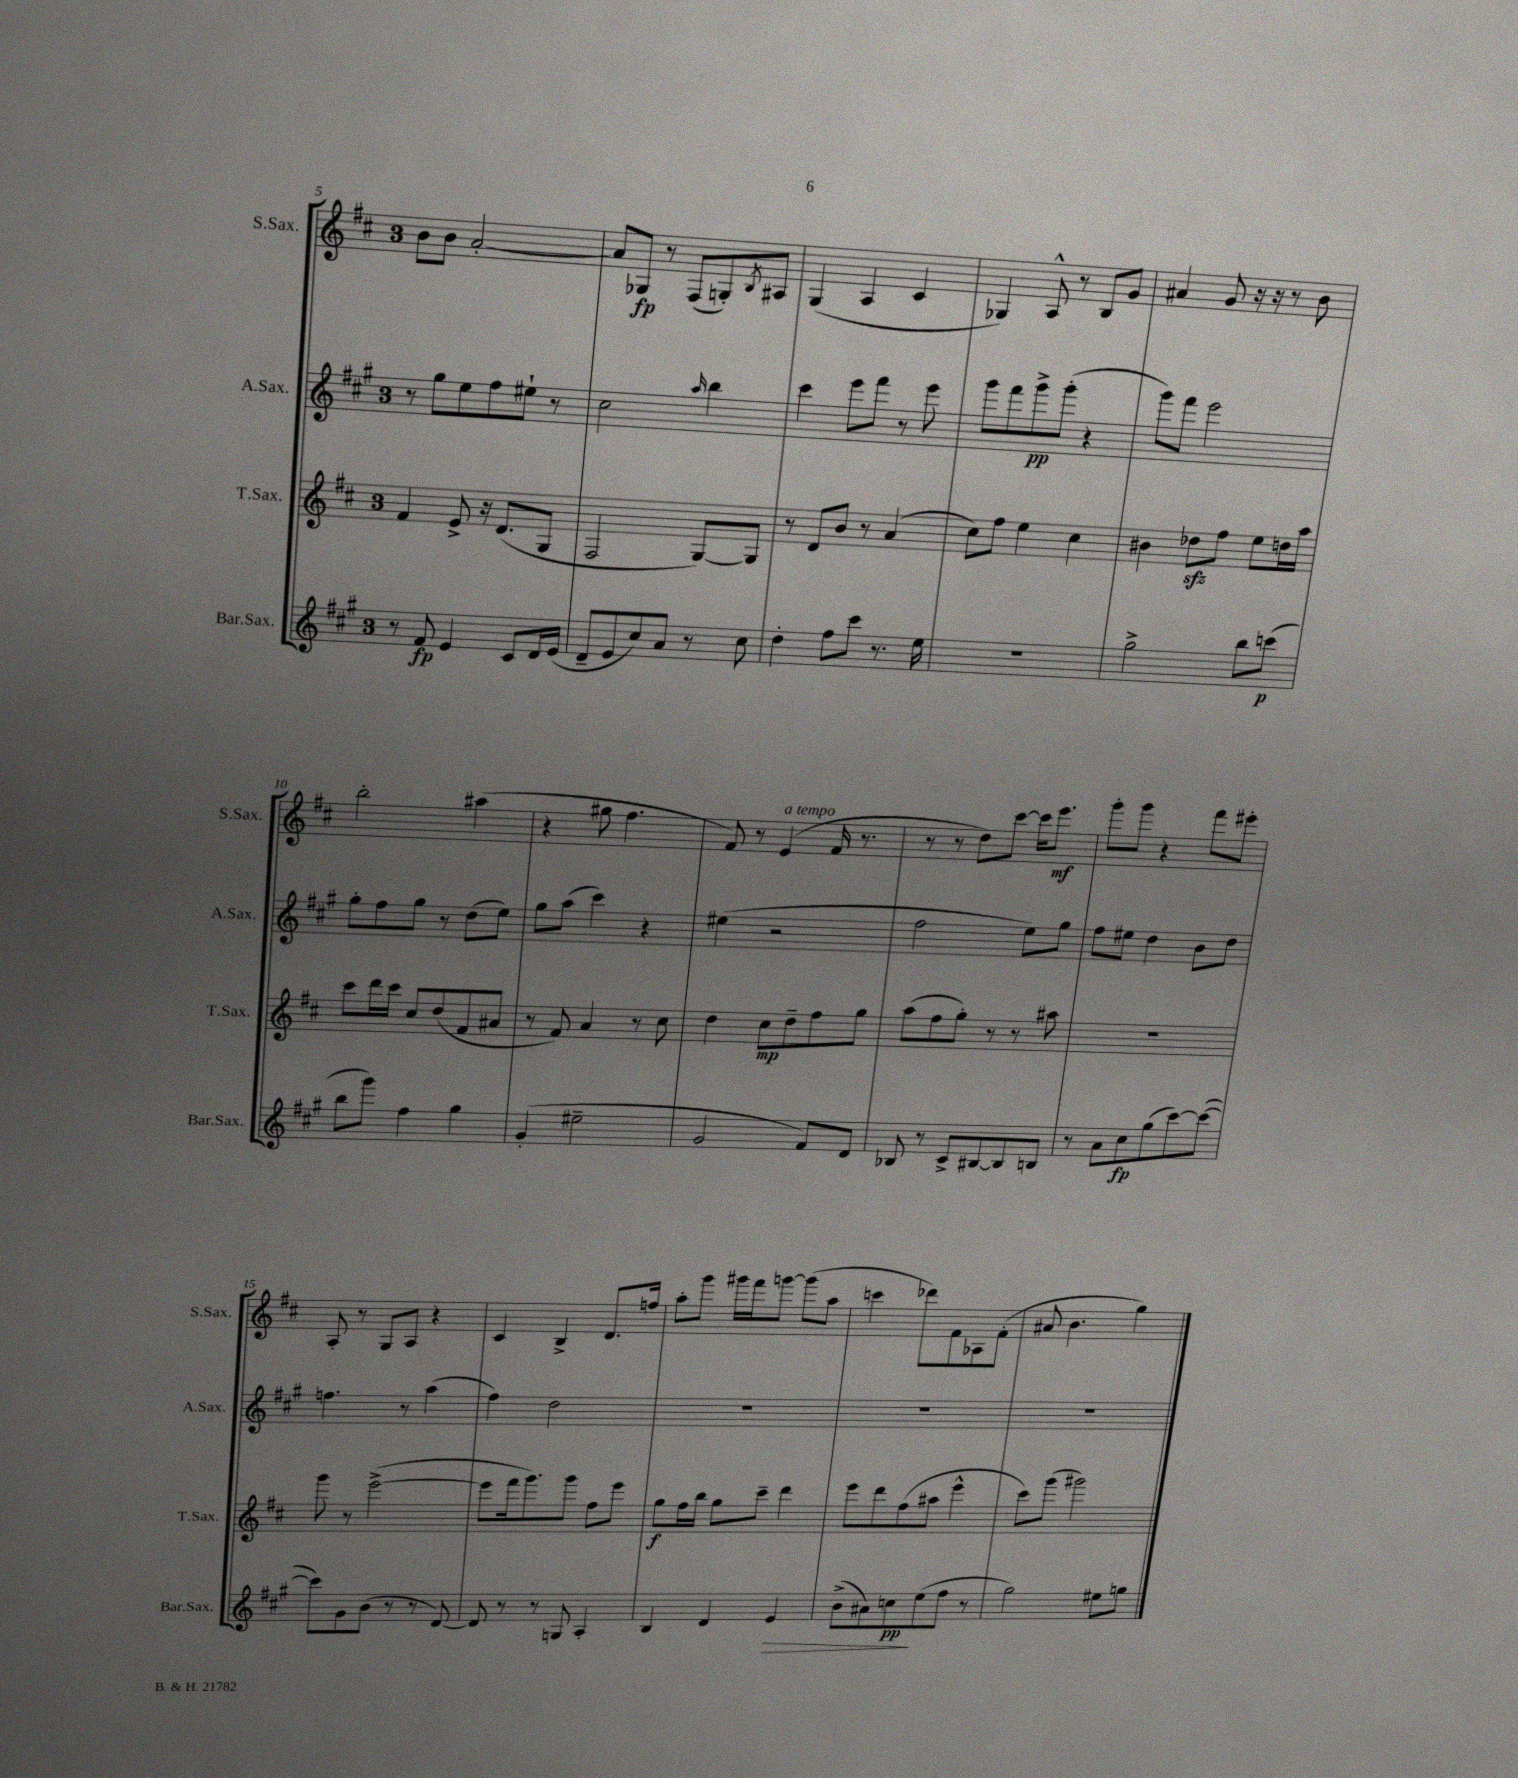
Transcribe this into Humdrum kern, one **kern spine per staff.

**kern	**kern	**kern	**kern
*staff4	*staff3	*staff2	*staff1
*clefG2	*clefG2	*clefG2	*clefG2
*k[f#c#g#]	*k[f#c#]	*k[f#c#g#]	*k[f#c#]
*M3/4	*M3/4	*M3/4	*M3/4
8r	4f#	8r	8b
8f#	.	8gg#	8b
4e	8e^	8ee	[2a'
.	16r	8ff#	.
.	(8.d	.	.
8c#	.	8ee#`	.
16d	8G	8r	.
(16e	.	.	.
=	=	=	=
8d~	2F#	2cc#	8a]
8e	.	.	8G-
8cc#)	.	.	8r
8a	.	.	(8F#
.	.	16qqaa	.
8r	[8G)	4bb	8G')
.	.	.	8qB
8cc#	8G]	.	8A#
=	=	=	=
4dd'	8r	4ccc#	(4G
.	8d	.	.
8ff#	8b	8eee	4A
8ccc#	8r	8fff#	.
8.r	(4a	8r	4c#
.	.	8eee	.
16ee	.	.	.
=	=	=	=
2.r	8cc#)	8ggg#	4G-)
.	8ff#	8fff#	.
.	4ee	8ggg#^	8A^^
.	.	(8ggg#'	8r
.	4cc#	4r	8B
.	.	.	8g
=	=	=	=
2gg#^	4b#	8ggg#)	4a#
.	.	8fff#	.
.	8dd-	2eee	8g
.	8ff#	.	16r
.	.	.	16r
8bb	8ee	.	8r
(8ccc	16dd	.	8b
.	16aa	.	.
=	=	=	=
8bb	8ccc#	8gg#'	2bb'
8ggg#)	16ddd	8ff#	.
.	16ccc#	.	.
4ff#	8cc#	8gg#	.
.	(8dd	8r	.
4gg#	8f#	(8dd	(4aa#
.	8a#	8ee)	.
=	=	=	=
(4g#'	8r	8gg#	4r
.	8f#)	(8aa	.
2ee#~	4a	4ccc#)	8gg#
.	.	.	4.ff#
.	8r	4r	.
.	8cc#	.	.
=	=	=	=
2g#	4dd	(4ee#	8f#)
.	.	.	8r
.	8cc#	2r	(4e
.	8dd~	.	.
8f#)	8ff#	.	16f#
.	.	.	8.r
8d	8gg	.	.
=	=	=	=
8B-	(8aa	2ff#	8r
8r	8ff#	.	8r
8c#^	8gg')	.	8dd)
[8B#	8r	.	[8ccc#
8B#]	8r	8ee)	16ccc#]
.	.	.	8.eee
8B	8aa#	8gg#	.
=	=	=	=
8r	2.r	8ff#	8ggg'
8a	.	8ee#	8ggg
8cc#	.	4dd	4r
(8gg#	.	.	.
[8ccc#)	.	8b	8fff#
(8ccc#_	.	8dd	8eee#'
=	=	=	=
8ccc#])	8ggg	4.ff	8A'
8g#	8r	.	8r
(8b	([2eee^	.	8G
8r	.	8r	8A
8r	.	(4aa	4r
[8d)	.	.	.
=	=	=	=
8d]	8eee]	4ff#)	4c#
8r	16fff#	.	.
.	8.ggg)	.	.
8r	.	2dd	4B^
8G	8ggg	.	.
4A'	8ff#	.	8.d
.	8eee	.	.
.	.	.	16ff
=	=	=	=
4B	8gg	2.r	8aa'
.	16ff#	.	8ggg
.	16bb	.	.
4d	8gg	.	16ggg#
.	.	.	16fff#
.	8ccc#~	.	[8ggg
4e	4ddd	.	(8ggg]
.	.	.	8aa
=	=	=	=
(8b^	8eee	2.r	4ccc
8a#)	8ddd	.	.
8cc	(8ff#	.	8ddd-)
(8ee	8aa#	.	8f#
8ff#	4eee^^	.	8A-
8r	.	.	(8f#'
=	=	=	=
2gg#)	8ccc#)	2.r	8a#
.	(8ggg	.	4.b
.	2ggg#)	.	.
8ee#	.	.	4gg)
8gg	.	.	.
==	==	==	==
*-	*-	*-	*-
